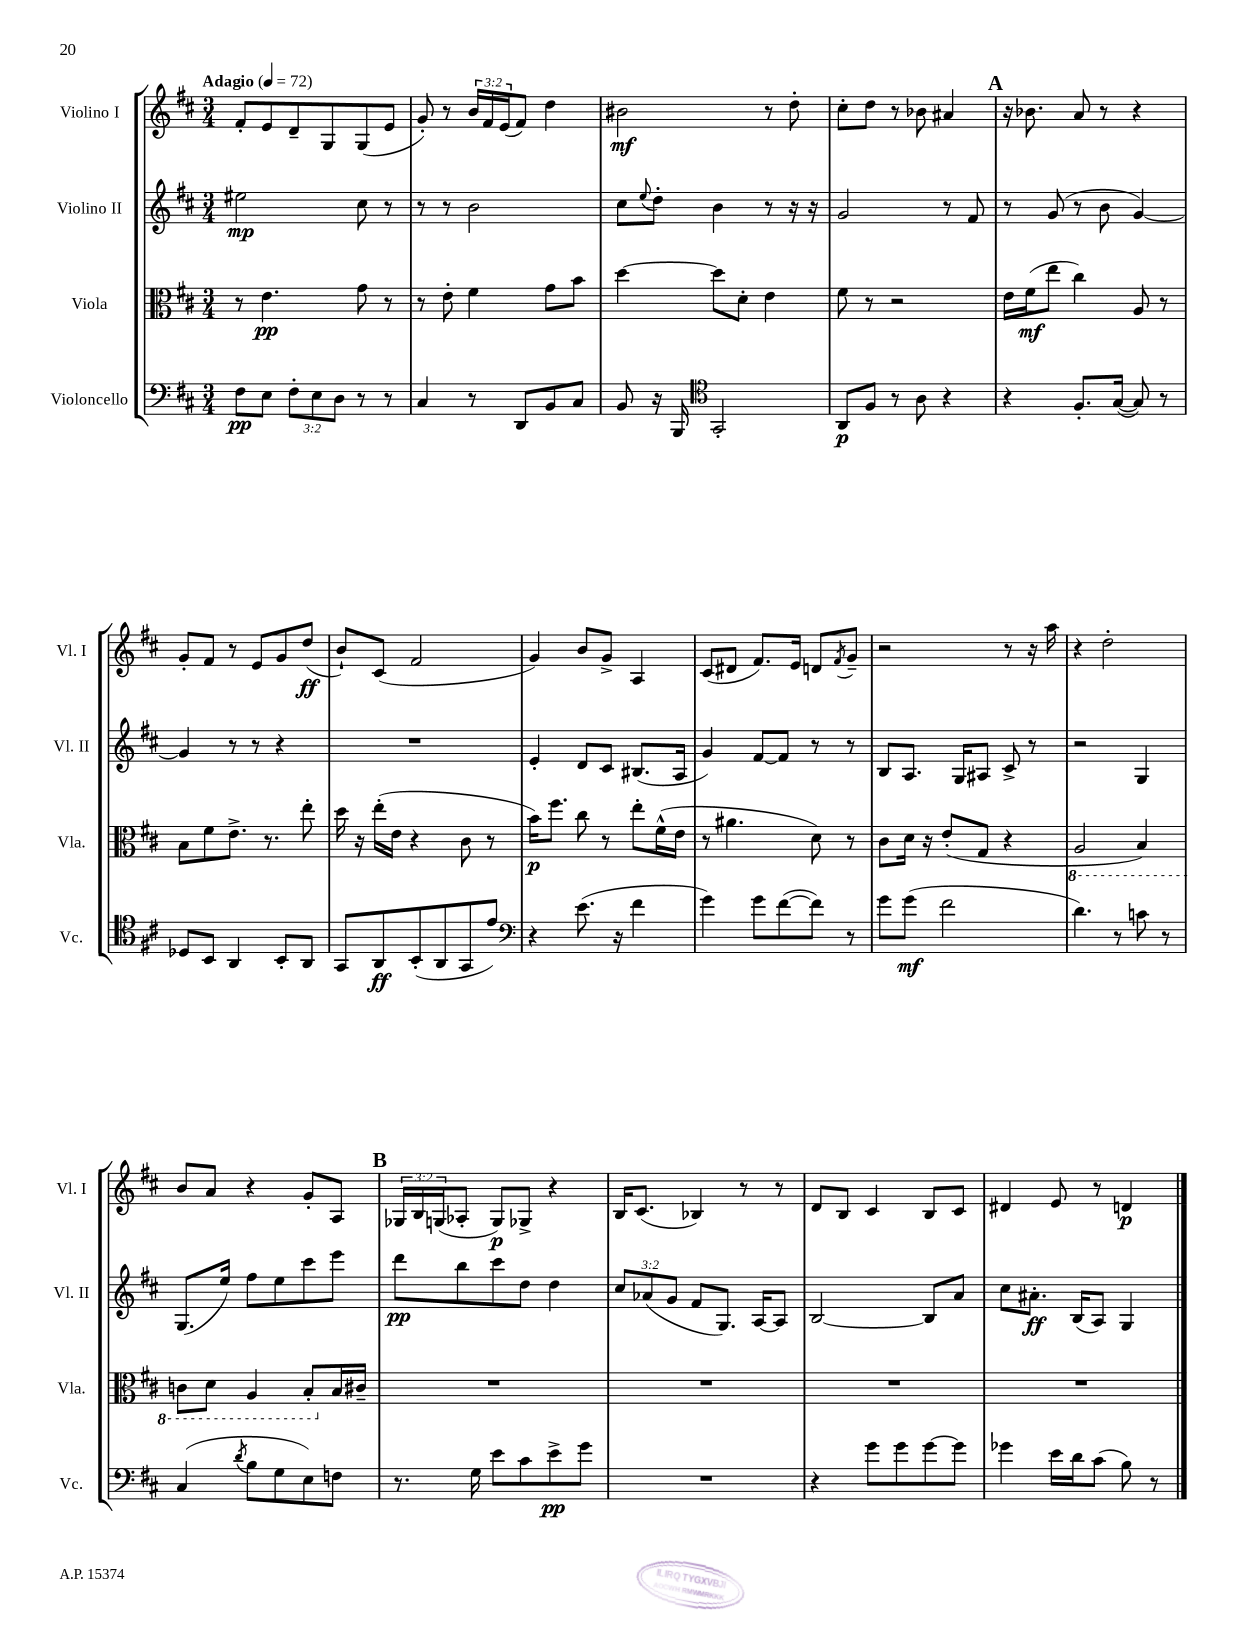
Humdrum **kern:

**kern	**kern	**kern	**kern
*staff4	*staff3	*staff2	*staff1
*clefF4	*clefC3	*clefG2	*clefG2
*k[f#c#]	*k[f#c#]	*k[f#c#]	*k[f#c#]
*M3/4	*M3/4	*M3/4	*M3/4
*MM72	*MM72	*MM72	*MM72
8F#	8r	2ee#	8f#'
8E	4.e	.	8e
12F#'	.	.	8d~
12E	.	.	.
.	.	.	8G
12D	.	.	.
8r	8g	8cc#	(8G
8r	8r	8r	8e
=	=	=	=
4C#	8r	8r	8g')
.	8e'	8r	8r
8r	4f#	2b	24b
.	.	.	24f#
.	.	.	(24e
8DD	.	.	8f#)
8BB	8g	.	4dd
8C#	8b	.	.
=	=	=	=
8BB	[4dd	8cc#	2b#
.	.	8qqee	.
16r	.	8dd'	.
16BBB	.	.	.
*clefC4	*	*	*
2GG'	8dd]	4b	.
.	8d'	.	.
.	4e	8r	8r
.	.	16r	8dd'
.	.	16r	.
=	=	=	=
8AA	8f#	2g	8cc#'
8F#	8r	.	8dd
8r	2r	.	8r
8A	.	.	8b-
4r	.	8r	4a#
.	.	8f#	.
=	=	=	=
4r	16e	8r	16r
.	(16f#	.	8.b-
.	8ee	(8g	.
8.F#'	4cc#)	8r	8a
.	.	8b	8r
([16G	.	.	.
8G])	8A	[4g)	4r
8r	8r	.	.
=	=	=	=
8D-	8B	4g]	8g'
8BB	8f#	.	8f#
4AA	8.e^	8r	8r
.	.	8r	8e
.	8.r	.	.
8BB'	.	4r	8g
8AA	8ee'	.	(8dd
=	=	=	=
8GG	16dd	2.r	8b`)
.	16r	.	.
8AA	(16ee'	.	(8c#
.	16e	.	.
(8BB'	4r	.	2f#
8AA	.	.	.
8GG	8c#	.	.
8e)	8r	.	.
=	=	=	=
*clefF4	*	*	*
4r	16b)	4e'	4g)
.	8.ff#	.	.
(8.e	8cc#	8d	8b
.	8r	8c#	8g^
16r	.	.	.
4f#	8ee'	(8.B#	4A
.	(16f#^^	.	.
.	16e	16A	.
=	=	=	=
4g)	8r	4g)	(8c#
.	4.a#	.	8d#
8g	.	[8f#	8.f#)
([8f#	.	8f#]	.
.	.	.	16e
8f#])	8d)	8r	8d
.	.	.	8qf#
8r	8r	8r	8g~
=	=	=	=
8g	8c#	8B	2r
(8g	16d	8.A	.
.	16r	.	.
2f#	(8e'	.	.
.	.	16G	.
.	8G	8A#	.
.	4r	8c#^	8r
.	.	8r	16r
.	.	.	16aa
=	=	=	=
4.d)	2AA	2r	4r
.	.	.	2dd'
8r	.	.	.
8c	4BB)	4G	.
8r	.	.	.
=	=	=	=
(4C#	8C	(8.G	8b
.	8D	.	8a
.	.	16ee)	.
8qd	.	.	.
8B	4AA	8ff#	4r
8G	.	8ee	.
8E)	8BB'	8ccc#	8g'
8F	16B	8eee	8A
.	16c#~	.	.
=	=	=	=
8.r	2.r	8ddd	24G-
.	.	.	24B
.	.	.	(24G
.	.	8bb	8A-'
16G	.	.	.
8e	.	8ccc#	8G)
8c#	.	8dd	8G-^
8e^	.	4dd	4r
8g	.	.	.
=	=	=	=
2.r	2.r	12cc#	16B
.	.	.	(8.c#
.	.	(12a-	.
.	.	12g	.
.	.	8f#	4B-)
.	.	8.G)	.
.	.	.	8r
.	.	[16A	.
.	.	8A]	8r
=	=	=	=
4r	2.r	[2B	8d
.	.	.	8B
8g	.	.	4c#
8g	.	.	.
[8g	.	8B]	8B
8g]	.	8a	8c#
=	=	=	=
4g-	2.r	8cc#	4d#
.	.	8.a#'	.
16e	.	.	8e
16d	.	(16B	.
(8c#	.	8A)	8r
8B)	.	4G	4d
8r	.	.	.
==	==	==	==
*-	*-	*-	*-
